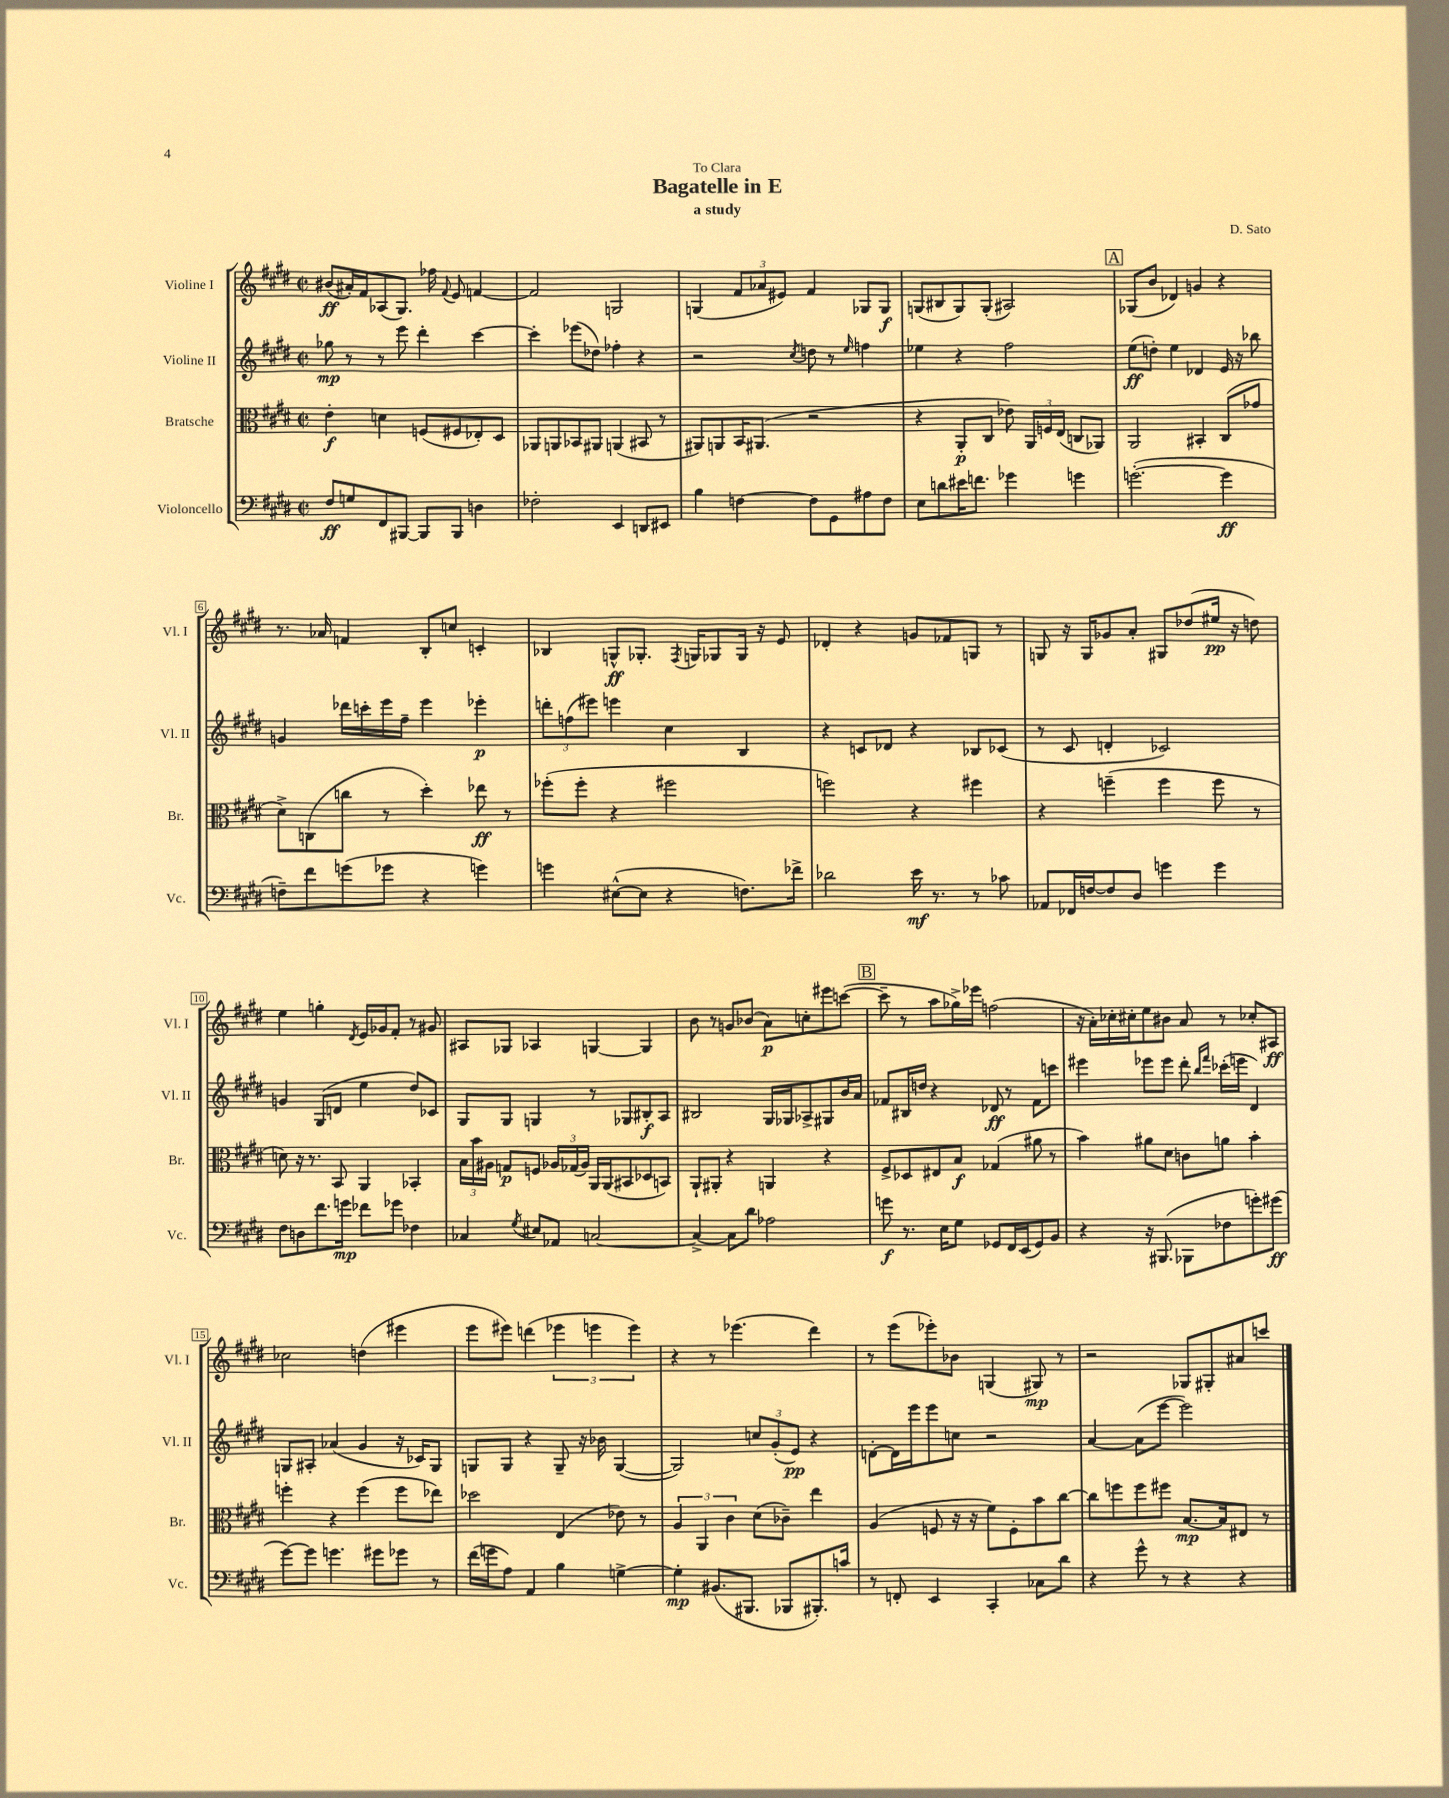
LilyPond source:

\header { title = "Bagatelle in E" composer = "D. Sato" subtitle = "a study" dedication = "To Clara" }
<<
\new StaffGroup <<
\new Staff = "s0" \with { instrumentName = "Violine I" shortInstrumentName = "Vl. I" } {
    \clef treble \key e \major \defaultTimeSignature \time 2/2
    \autoBeamOff bis'8[\ff( ais'16-.) fis'16 aes8( gis8.]) fes''16 \appoggiatura { fis'8 } e'8 f'4~ |
    f'2 g2 |
    g4( \tuplet 3/2 { fis'8[ aes'8 eis'8]) } fis'4 ges8[ ges8]\f |
    g8[( bis8 g8) g8]-.( ais2) |
    \mark \markup { \box "A" } ges8[( b'8] des'4) g'4 r4 |
    r8. aes'16 f'4 b8[-. c''8] c'4-. |
    bes4 g8[-^\ff ges8.]-. \acciaccatura { fis8 } g16[ ges8 ges16] r16 e'8 |
    des'4-. r4 g'8[ fes'8 g8] r8 |
    g8 r16 g16[ ges'8 a'8]-. gis8[ des''8( eis''16]\pp r16 d''8) |
    e''4 g''4-. \acciaccatura { dis'8 } e'16[ ges'16 fis'8]-. r8 gis'8 |
    ais8[ ges8] aes4 g4~ g4 |
    b'8 r8 g'8[ bes'8]( a'8[\p) c''8-. eis'''8 c'''8]~( |
    \mark \markup { \box "B" } c'''8-- r8 a''8[ ges''16->) ees'''16] f''2( |
    r16 a'16[-.) ces''16-. cis''16-. e''8 bis'8] a'8 r8 ces''8[-. ais8]\ff |
    ces''2 d''4( eis'''4 |
    e'''8[ eis'''8]) d'''4( \tuplet 3/2 { ees'''4 e'''4 e'''4) } |
    r4 r8 ees'''4.( dis'''4) |
    r8 e'''8[( ees'''8-.) bes'8] g4( gis8\mp) r8 |
    r2 ges8[ gis8-. ais'8 c'''8] \bar "|." |
}
\new Staff = "s1" \with { instrumentName = "Violine II" shortInstrumentName = "Vl. II" } {
    \clef treble \key e \major \defaultTimeSignature \time 2/2
    \autoBeamOff ges''8\mp r8 r8 e'''8 dis'''4-. cis'''4~ |
    cis'''4-. ees'''8[( des''8]) fes''4-. r4 |
    r2 \acciaccatura { cis''8 } d''8 r8 \grace { e''16 } f''4 |
    ees''4 r4 fis''2 |
    \mark \markup { \box "A" } e''8[\ff( d''8]-.) e''4 des'4 e'16 r16 bes''8 |
    g'4 des'''16[ c'''16-. e'''16 fis''16]-- e'''4 ees'''4-.\p |
    \tuplet 3/2 { d'''8[-. f''8( eis'''8]) } e'''4 cis''4 b4 |
    r4 c'8[ des'8] r4 bes8[ ces'8]( |
    r8 cis'8 d'4-. ces'2) |
    g'4 gis8[( d'8] e''4 dis''8[) ces'8] |
    gis8[ gis8] g4 r8 ges8[ bis8-.\f a8] |
    bis2 gis16[ ges16 aes8-> gis8 b'16 a'16] |
    \mark \markup { \box "B" } fes'8[ bis16 d''16] r4 des'8\ff r8 fes'8[ c'''8] |
    eis'''4 ees'''8[ ees'''8] dis'''8-. \grace { b''16[ fis'''16] } ces'''16[-.( e'''16] dis'4) |
    g8[ ais8]-. aes'4( gis'4 r16 ces'16[) g8] |
    g8[ g8] r4 g8-- r16 bes'16 g4~( |
    g2) \tuplet 3/2 { c''8[ gis'8-.( e'8]\pp) } r4 |
    d'8[~-. d'16 e'''16 e'''8 c''8] r2 |
    a'4~ a'8[( e'''8]~ e'''2) \bar "|." |
}
\new Staff = "s2" \with { instrumentName = "Bratsche" shortInstrumentName = "Br." } {
    \clef alto \key e \major \defaultTimeSignature \time 2/2
    \autoBeamOff e'4-.\f d'4 f8[( fis8 ees8-.) dis8] |
    aes,8[ a,8 bes,8 ais,8] a,4( bis,8 r8 |
    ais,8[) a,8 b,16 ais,8.]( r2 |
    r4 a,8[-.\p cis8] ees'8) \tuplet 3/2 { a,16[ f16 e16]( } c8[ aes,8]) |
    \mark \markup { \box "A" } a,2 bis,4-. cis8[( ges'8] |
    dis'8[->) c8( c''8] r8 dis''4-.) ees''8\ff r8 |
    fes''8[-.( fes''8]-. r4 fis''2 |
    f''2) r4 fis''4 |
    r4 f''4--( f''4 f''8 r8 |
    d'8) r16 r8. b,8 a,4 bes,4-. |
    \tuplet 3/2 { b16[ b'16 ais16] } g8[\p f8] \tuplet 3/2 { aes16[ ges16( aes16]) } a,16[ a,16( bis,8 des8 b,8]) |
    a,8[-! ais,8]-. r4 a,4 r4 |
    \mark \markup { \box "B" } fis8[-> des8 eis8 b8]\f ges4( ais'8 r8 |
    b'4) ais'8[ dis'8] c'8[ a'8] b'4-. |
    f''4-. r4 f''4( f''8[ ees''8]) |
    des''2 e4( ees'8) r8 |
    \tuplet 3/2 { a4 a,4 cis'4 } dis'8[( ces'8]--) e''4 |
    a4( f8 r16 r16 fis'8[) f8-. b'8 cis''8]~ |
    cis''8[ f''8 f''8 fis''8] b8.[~\mp b16 eis8] r8 \bar "|." |
}
\new Staff = "s3" \with { instrumentName = "Violoncello" shortInstrumentName = "Vc." } {
    \clef bass \key e \major \defaultTimeSignature \time 2/2
    \autoBeamOff fis8[\ff g8 fis,8 bis,,8]~ bis,,8[ bis,,8] d4 |
    fes2-. e,4 d,8[ eis,8] |
    b4 f4~ f8[ gis,8 ais8 f8] |
    e8[ d'8 eis'16 f'8.] ges'4 g'4 |
    \mark \markup { \box "A" } g'2.~-.( g'4\ff |
    f8[--) fis'8 g'8( ges'8] r4 g'4) |
    g'4 eis8[~-^( eis8] r4 f8.[) fes'16]-> |
    des'2 e'16\mf r8. r8 ces'8 |
    aes,8[ fes,16 f16~ f8 dis8] g'4 g'4 |
    fis8[ d8 fis'8. g'16]\mp fes'8[ ges'8] fes4 |
    ces4 \acciaccatura { gis8 } eis8[ aes,8] c2~ |
    c4~-> c8[ dis'8] aes2 |
    \mark \markup { \box "B" } g'8\f r8. e16[ gis8] ges,8[ fis,16 e,16( ges,8) b,8] |
    r4 r16 bis,,8.( bes,,8[ fes8 g'8-.) gis'8]\ff( |
    gis'8[~) gis'8] g'4. gis'8[ ges'8] r8 |
    fis'16[( g'16 a8]) a,4 b4 g4~-> |
    g4-.\mp bis,8.[( bis,,8.] bes,,8[ bis,,8.-.) c'16] |
    r8 f,8-. e,4 cis,4-. ces8[ dis'8] |
    r4 gis'8-^ r8 r4 r4 \bar "|." |
}
>>
>>
\layout { \context { \Score \override BarNumber.stencil = #(make-stencil-boxer 0.1 0.3 ly:text-interface::print) } }
